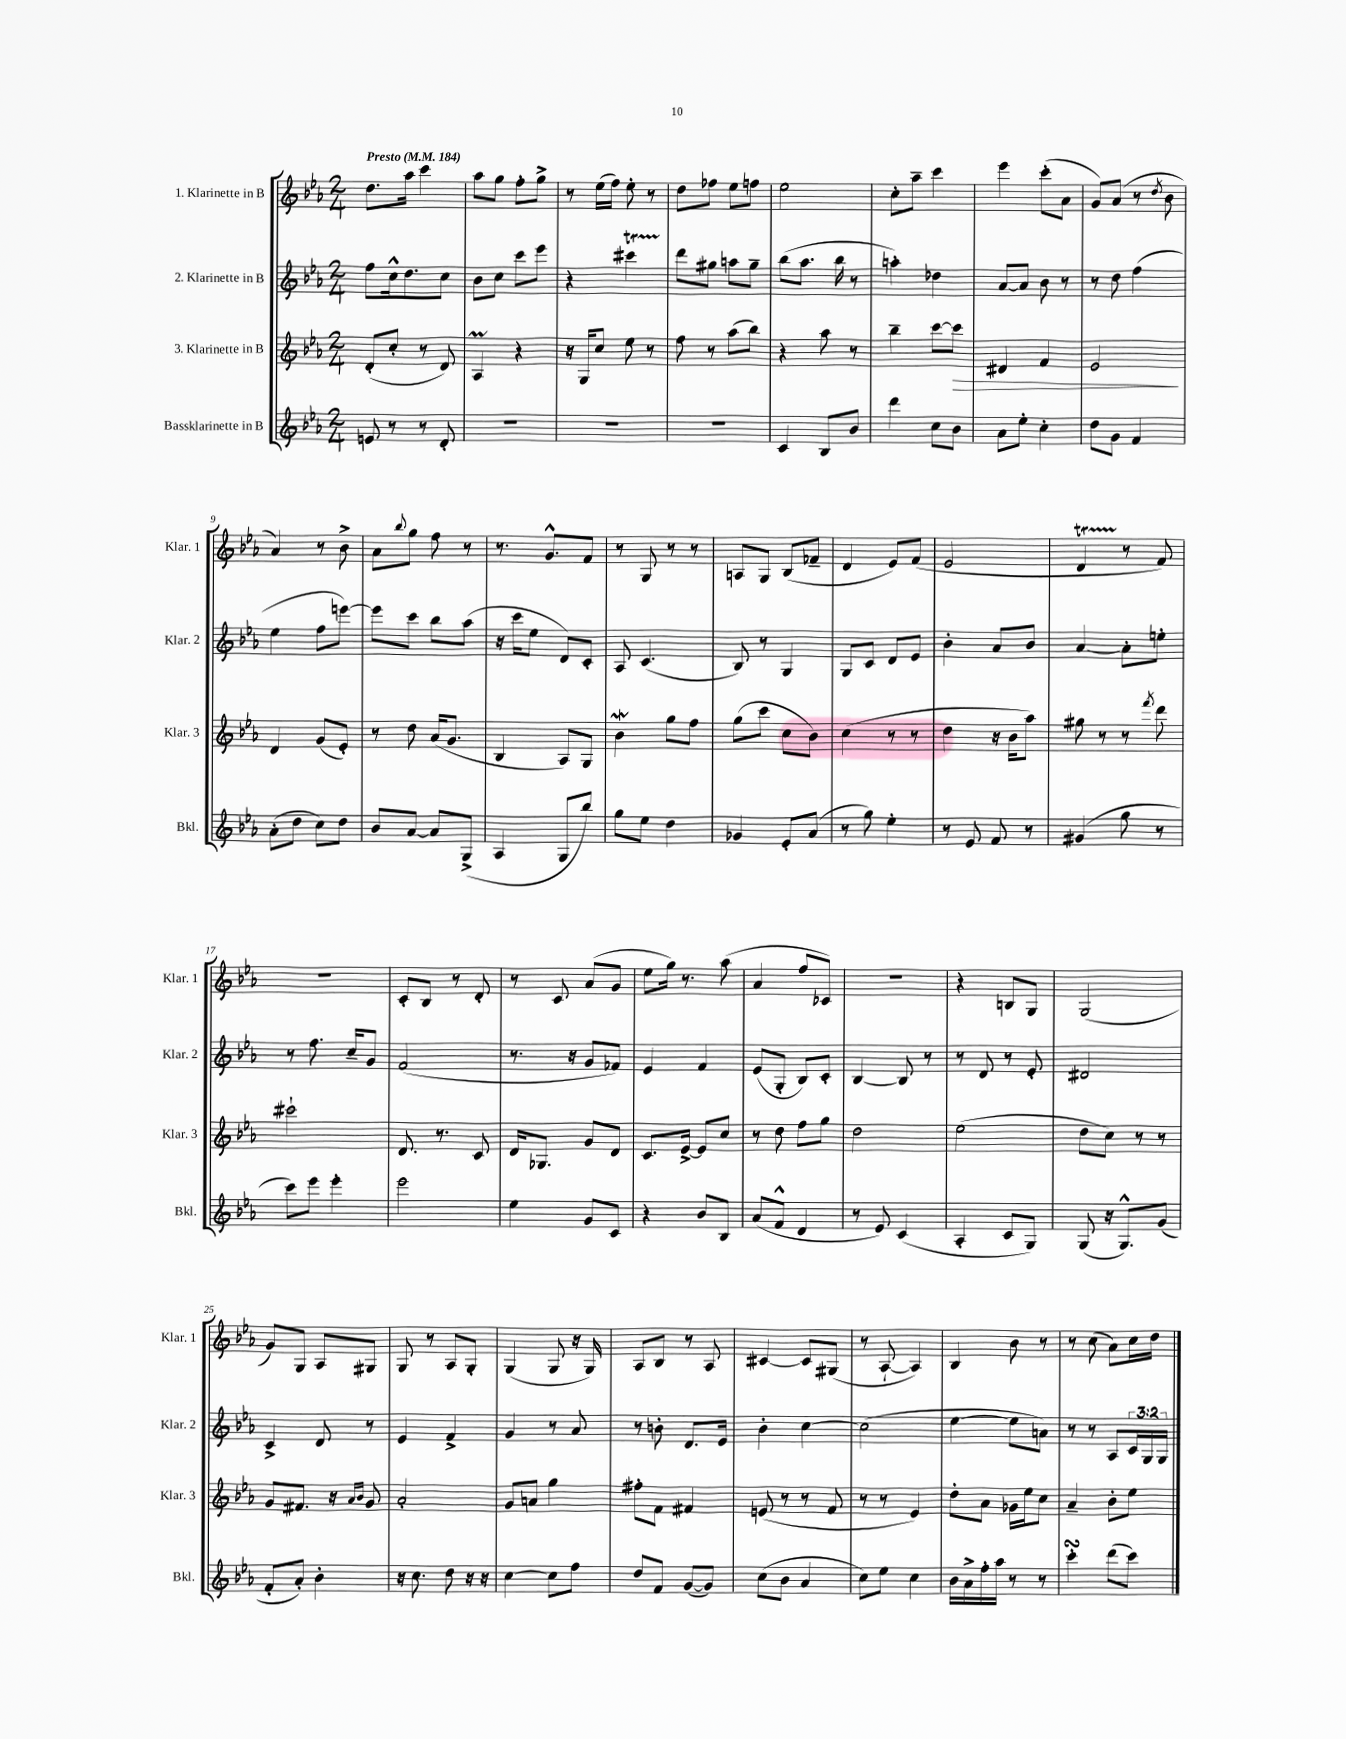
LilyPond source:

<<
\new StaffGroup <<
\new Staff = "s0" \with { instrumentName = "1. Klarinette in B" shortInstrumentName = "Klar. 1" } {
    \clef treble \key ees \major \numericTimeSignature \time 2/4 \tempo "Presto" 4 = 184
    d''8. aes''16 c'''4 |
    aes''8 g''8 f''8-. g''8-> |
    r8 ees''16( f''16) ees''8-. r8 |
    d''8 fes''8 ees''8 f''8 |
    ees''2 |
    c''8-. aes''8-- c'''4 |
    ees'''4 c'''8-.( aes'8 |
    g'8) aes'8( r8 \acciaccatura { d''8 } bes'8 |
    aes'4) r8 bes'8-> |
    aes'8 \appoggiatura { bes''8 } g''8 f''8 r8 |
    r8. g'8.-^ f'8 |
    r8 g8 r8 r8 |
    a8 g8 bes8( fes'8-- |
    d'4 ees'8) f'8( |
    ees'2 |
    d'4\startTrillSpan r8\stopTrillSpan f'8) |
    r2 |
    c'8-. bes8 r8 d'8-. |
    r8 c'8 aes'8( g'8 |
    ees''8 g''16) r8. aes''8( |
    aes'4 f''8 ces'8) |
    r2 |
    r4 b8 g8 |
    g2( |
    g'8) g8 aes8 gis8 |
    g8 r8 aes8 g8-. |
    g4( g8 r16 g16) |
    aes8 bes8 r8 aes8 |
    cis'4~ cis'8 gis8( |
    r8 aes8~-! aes4) |
    bes4 bes'8 r8 |
    r8 c''8( aes'8) c''16 d''16 \bar "|." |
}
\new Staff = "s1" \with { instrumentName = "2. Klarinette in B" shortInstrumentName = "Klar. 2" } {
    \clef treble \key ees \major \numericTimeSignature \time 2/4 \override Staff.TupletNumber.text = #tuplet-number::calc-fraction-text
    f''8 c''16-^ d''8. c''8 |
    bes'8 c''8 c'''8 ees'''8 |
    r4 cis'''4\startTrillSpan |
    d'''8\stopTrillSpan gis''8 a''8 gis''8-- |
    bes''8( aes''8. bes''16 r8 |
    a''4-.) des''4 |
    aes'8~ aes'8 bes'8 r8 |
    r8 d''8 f''4( |
    ees''4 f''8 e'''8~) |
    e'''8 c'''8 bes''8 aes''8( |
    r16 c'''16 ees''8 d'8) c'8-. |
    aes8 c'4.( |
    bes8) r8 g4 |
    g8 c'8 d'8 ees'8 |
    bes'4-. aes'8 bes'8 |
    aes'4~ aes'8-. e''8-. |
    r8 f''8. c''16-- g'8 |
    f'2( |
    r8. r16 g'8 fes'8) |
    ees'4 f'4 |
    ees'8( g8-. bes8) c'8-. |
    bes4~ bes8 r8 |
    r8 d'8 r8 ees'8-. |
    dis'2 |
    c'4-> d'8 r8 |
    ees'4 f'4-> |
    g'4 r8 aes'8 |
    r8 b'8-. d'8. ees'16 |
    bes'4-. c''4~ |
    c''2( |
    ees''4~ ees''8 a'8) |
    r8 r8 aes8 \tuplet 3/2 { c'16 g16 g16 } \bar "|." |
}
\new Staff = "s2" \with { instrumentName = "3. Klarinette in B" shortInstrumentName = "Klar. 3" } {
    \clef treble \key ees \major \numericTimeSignature \time 2/4
    d'8-.( c''8-. r8 d'8) |
    aes4\prall r4 |
    r16 g16 c''8 ees''8 r8 |
    f''8 r8 aes''8( bes''8) |
    r4 aes''8 r8 |
    bes''4-- c'''8~ c'''8\> |
    dis'4 f'4 |
    ees'2\! |
    d'4 g'8( ees'8-.) |
    r8 d''8 aes'16( g'8. |
    bes4 aes8) g8 |
    bes'4\mordent g''8 f''8 |
    g''8( c'''8 c''8 bes'8) |
    c''4( r8 r8 |
    d''4 r16 bes'16 aes''8) |
    gis''8 r8 r8 \acciaccatura { f'''8 } d'''8 |
    cis'''2-! |
    d'8. r8. c'8 |
    d'16 ges8. g'8 d'8 |
    c'8. ees'16~-> ees'8 c''8 |
    r8 d''8 f''8 g''8 |
    d''2 |
    ees''2( |
    d''8 c''8) r8 r8 |
    g'8 fis'8. r16 \grace { aes'16 bes'16 } g'8 |
    aes'2-. |
    g'8 a'8 g''4 |
    fis''8-. f'8 fis'4 |
    e'8( r8 r8 f'8 |
    r8 r8 ees'4) |
    d''8-. aes'8 ges'16 ees''16 c''8 |
    aes'4-- bes'8-. ees''8 \bar "|." |
}
\new Staff = "s3" \with { instrumentName = "Bassklarinette in B" shortInstrumentName = "Bkl." } {
    \clef treble \key ees \major \numericTimeSignature \time 2/4
    e'8 r8 r8 d'8-. |
    R2 |
    R2 |
    R2 |
    c'4 bes8 bes'8 |
    d'''4 c''8 bes'8 |
    aes'8 ees''8-. c''4-. |
    d''8 g'8 f'4 |
    aes'8-.( d''8 c''8) d''8 |
    bes'8 aes'8~ aes'8 g8->( |
    aes4 g8 bes''8) |
    g''8 ees''8 d''4 |
    ges'4 ees'8-. aes'8( |
    r8 g''8) ees''4-. |
    r8 ees'8 f'8 r8 |
    gis'4( g''8 r8 |
    c'''8) ees'''8 ees'''4-. |
    ees'''2 |
    ees''4 g'8 c'8 |
    r4 bes'8 bes8 |
    aes'8( f'8-^ d'4 |
    r8 ees'8) c'4( |
    aes4-. c'8 g8) |
    g8( r16 g8.-^) g'8( |
    f'8-. aes'8-.) bes'4-. |
    r16 c''8. d''8 r16 r16 |
    c''4~ c''8 f''8 |
    d''8 f'8 g'8~( g'8) |
    c''8( bes'8 aes'4 |
    c''8) ees''8 c''4 |
    bes'16 aes'16-> f''16-. aes''16 r8 r8 |
    c'''4-.\turn d'''8( c'''8) \bar "|." |
}
>>
>>
